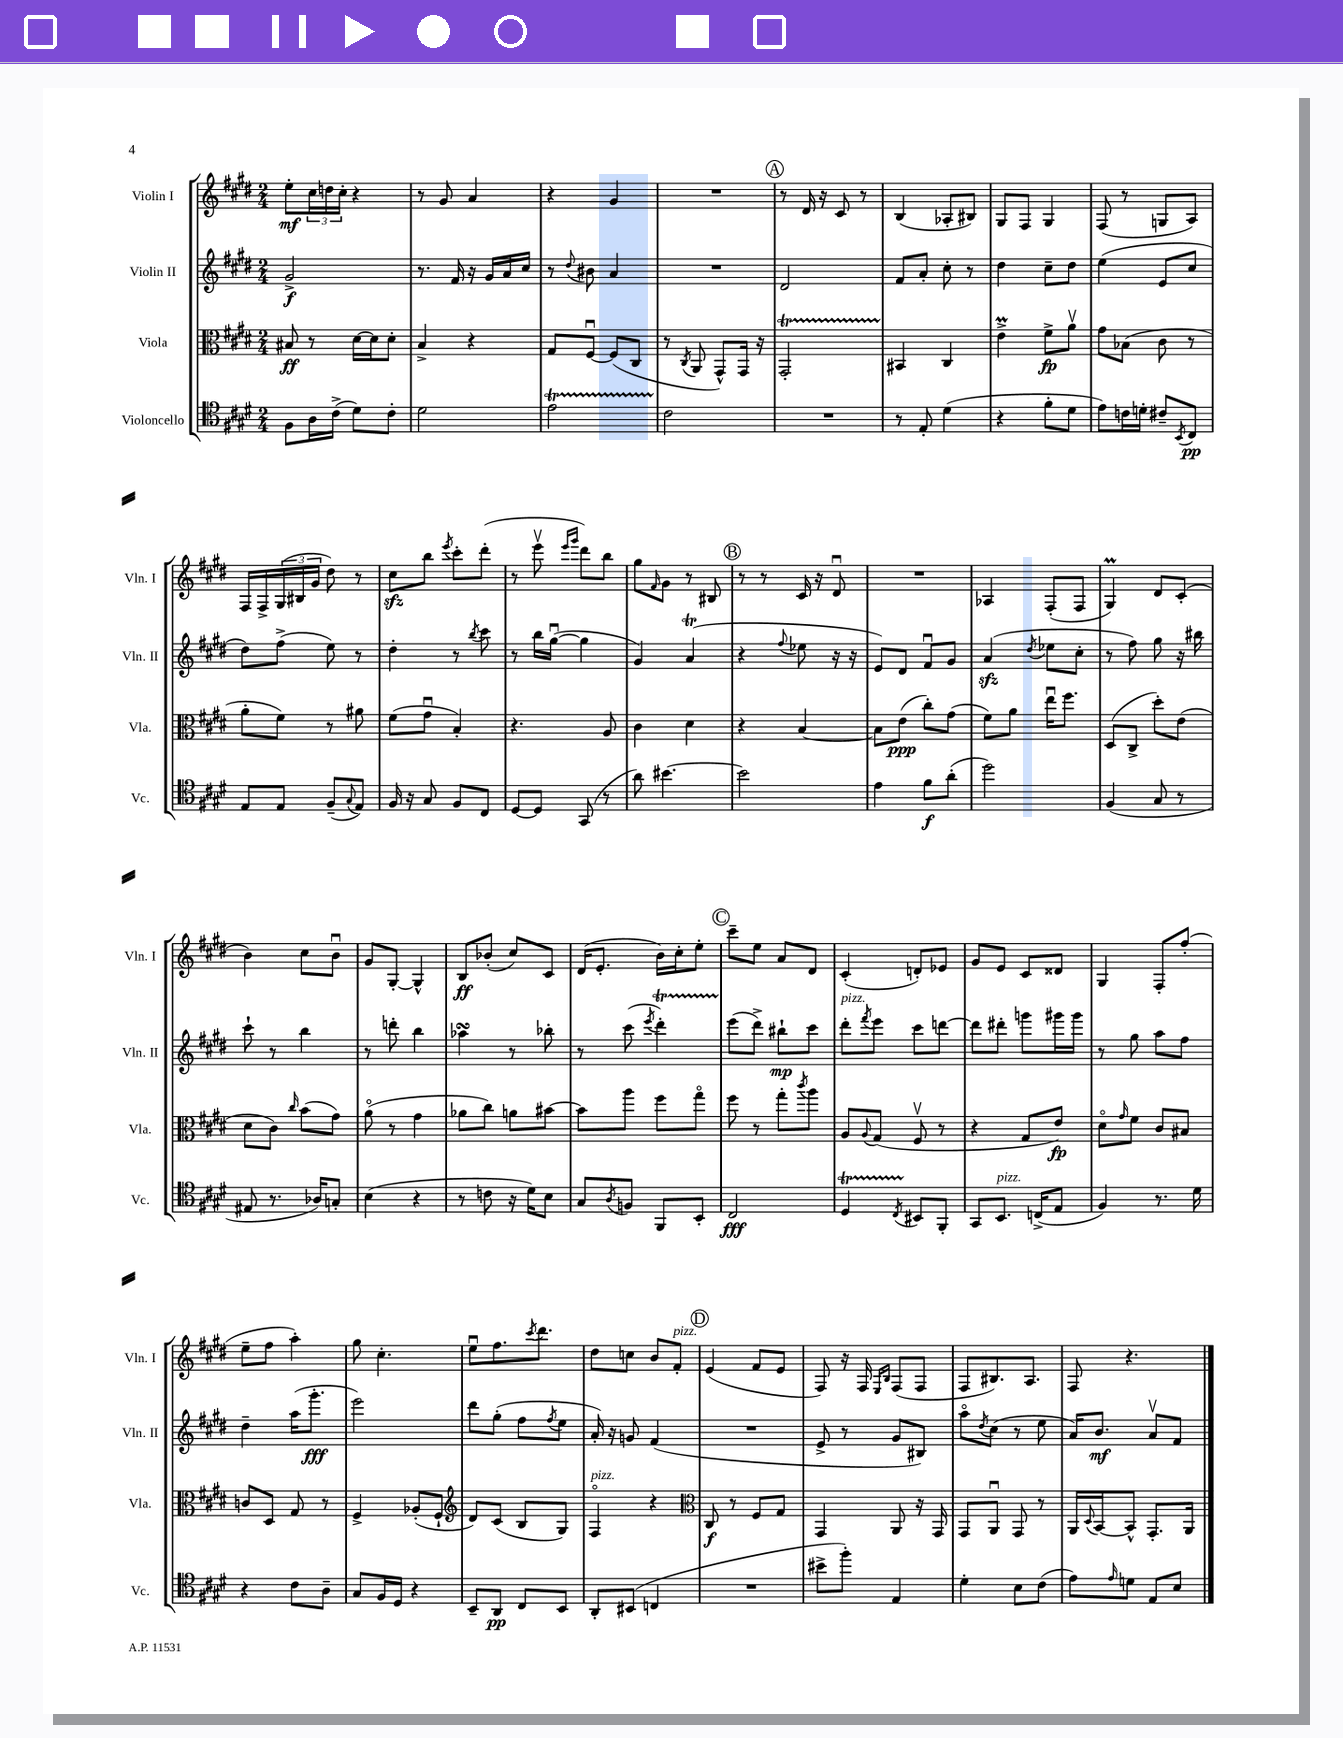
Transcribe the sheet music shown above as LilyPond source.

<<
\new StaffGroup <<
\new Staff = "s0" \with { instrumentName = "Violin I" shortInstrumentName = "Vln. I" } {
    \clef treble \key e \major \numericTimeSignature \time 2/4
    e''8-.\mf \tuplet 3/2 { cis''16 d''16 cis''16-. } r4 |
    r8 gis'8 a'4 |
    r4 gis'4 |
    R2 |
    \mark \markup { \circle "A" } r8 dis'16 r16 cis'8 r8 |
    b4( aes8-. bis8) |
    gis8 fis8 gis4 |
    fis8( r8 g8 a8) |
    fis16 fis16-> \tuplet 3/2 { gis16( bis16 gis'16 } dis''8) r8 |
    cis''8\sfz b''8 \acciaccatura { e'''8 } cis'''8-. dis'''8-.( |
    r8 e'''8\upbow \grace { e'''16 gis'''16 } dis'''8) b''8 |
    gis''8 \grace { fis'16 } gis'8 r8 bis8 |
    \mark \markup { \circle "B" } r8 r8 cis'16 r16 dis'8\downbow |
    R2 |
    aes4 fis8-.( fis8 |
    gis4\prall) dis'8 cis'8-.( |
    b'4) cis''8 b'8\downbow |
    gis'8 gis8~-. gis4-^ |
    b8\ff bes'8-.( cis''8) cis'8 |
    dis'16( e'8.-. b'16) cis''16-. e''8-. |
    \mark \markup { \circle "C" } cis'''8-- e''8 a'8 dis'8 |
    cis'4-.( d'8-.) ees'8 |
    gis'8 e'8 cis'8 disis'8 |
    gis4 fis8-. fis''8-.( |
    e''8-- fis''8 a''4-.) |
    gis''8 cis''4.-. |
    e''8\downbow fis''8. \acciaccatura { cis'''8 } dis'''8. |
    dis''8 c''8 b'8 fis'8-.^\markup { \italic "pizz." } |
    \mark \markup { \circle "D" } e'4( fis'8 e'8 |
    fis8) r16 fis16 \grace { e16 b16 } fis8( fis8 |
    fis8 bis8.) a8. |
    fis8 r4. \bar "|." |
}
\new Staff = "s1" \with { instrumentName = "Violin II" shortInstrumentName = "Vln. II" } {
    \clef treble \key e \major \numericTimeSignature \time 2/4
    gis'2->\f |
    r8. fis'16 r16 gis'16 a'16 cis''16 |
    r8 \appoggiatura { dis''8 } bis'8 a'4 |
    R2 |
    \mark \markup { \circle "A" } dis'2 |
    fis'8 a'8-. cis''8-. r8 |
    dis''4 cis''8-- dis''8 |
    e''4( e'8 cis''8 |
    dis''8) fis''8->( e''8) r8 |
    dis''4-. r8 \acciaccatura { b''8 } cis'''8 |
    r8 b''16 gis''16~\downbow( gis''4 |
    gis'4) a'4\trill( |
    \mark \markup { \circle "B" } r4 \appoggiatura { fis''8 } ees''8 r16 r16 |
    e'8) dis'8 fis'8\downbow gis'8 |
    a'4\sfz( \acciaccatura { dis''8 } ees''8 cis''8-. |
    r8 fis''8) gis''8 r16 bis''16 |
    cis'''8-! r8 b''4 |
    r8 d'''8-. b''4 |
    aes''4\turn r8 bes''8-. |
    r8 cis'''8( \acciaccatura { e'''8 } dis'''4-.\startTrillSpan) |
    \mark \markup { \circle "C" } e'''8\stopTrillSpan( dis'''8->) bis''8-!\mp cis'''8 |
    dis'''8-.^\markup { \italic "pizz." } \acciaccatura { fis'''8 } e'''8 cis'''8 d'''8~ |
    d'''8 dis'''8-. g'''8 gis'''16 gis'''16 |
    r8 gis''8 a''8 fis''8 |
    dis''4-- a''16( gis'''8.-.\fff |
    e'''2) |
    dis'''8 gis''8-.( fis''8 \acciaccatura { fis''8 } e''8 |
    a'16-.) r16 g'8 fis'4( |
    \mark \markup { \circle "D" } R2 |
    e'8-> r8 gis'8 bis8) |
    a''8\flageolet \acciaccatura { dis''8 } cis''8( r8 e''8 |
    a'16) b'8.\mf a'8\upbow fis'8 \bar "|." |
}
\new Staff = "s2" \with { instrumentName = "Viola" shortInstrumentName = "Vla." } {
    \clef alto \key e \major \numericTimeSignature \time 2/4
    bis8\ff r8 dis'16~ dis'16 dis'8-. |
    b4-> r4 |
    gis8 fis8~\downbow fis8( cis8 |
    r8 \acciaccatura { cis8 } a,8 gis,8-^) gis,16 r16 |
    \mark \markup { \circle "A" } gis,2-.\startTrillSpan |
    bis,4\stopTrillSpan cis4 |
    e'4->\prall fis'8->\fp a'8\upbow |
    gis'8 bes8( cis'8 r8 |
    a'8-. fis'8) r8 ais'8 |
    fis'8( gis'8\downbow b4-.) |
    r4. a8 |
    cis'4 dis'4 |
    \mark \markup { \circle "B" } r4 b4~ |
    b8 e'8\ppp( cis''8-.) gis'8( |
    fis'8) a'8 e''16\downbow fis''8. |
    dis8( cis8-> dis''8-.) e'8( |
    dis'8 cis'8) \grace { cis''16 } b'8( gis'8) |
    a'8\flageolet( r8 gis'4 |
    aes'8 cis''8) a'8 bis'8~ |
    bis'8 a''8 fis''8 gis''8\flageolet |
    \mark \markup { \circle "C" } fis''8 r8 gis''8-. \acciaccatura { cis'''8 } a''8 |
    a8 \appoggiatura { a8 } gis8( fis8\upbow r8 |
    r4 gis8 e'8\fp) |
    dis'8\flageolet \grace { gis'16 } fis'8 cis'8 bis8 |
    c'8 dis8 gis8 r8 |
    fis4-> aes8-.( fis8-! |
    \clef treble dis'8) cis'8( b8 gis8) |
    fis4\flageolet^\markup { \italic "pizz." } r4 |
    \mark \markup { \circle "D" } \clef alto cis8\f r8 fis8 gis8 |
    gis,4 a,8 r16 gis,16 |
    gis,8 a,8\downbow gis,8 r8 |
    a,16 \appoggiatura { dis8 } b,16~ b,8-^ gis,8.-. a,16 \bar "|." |
}
\new Staff = "s3" \with { instrumentName = "Violoncello" shortInstrumentName = "Vc." } {
    \clef tenor \key e \major \numericTimeSignature \time 2/4
    fis8 a16 cis'16->( dis'8) cis'8-. |
    dis'2 |
    e'2\startTrillSpan |
    cis'2\stopTrillSpan |
    \mark \markup { \circle "A" } R2 |
    r8 e8-. dis'4( |
    r4 fis'8-. dis'8 |
    e'8) c'16 d'16-. cis'8-- \acciaccatura { b,8 } cis8\pp |
    e8 e8 fis8--( \appoggiatura { gis8 } e8) |
    fis16 r16 gis8 fis8 cis8 |
    dis8~ dis8 gis,8( r8 |
    a'8) bis'4.~ |
    \mark \markup { \circle "B" } bis'2 |
    e'4 fis'8\f a'8-.( |
    dis''2) |
    fis4( gis8 r8 |
    eis8 r8. aes16) g8-. |
    b4( r4 |
    r8 c'8 r16 dis'16) b8 |
    gis8 \acciaccatura { a8 } f8 fis,8 b,8-. |
    \mark \markup { \circle "C" } cis2\fff |
    dis4\startTrillSpan \acciaccatura { cis8 } bis,8\stopTrillSpan fis,8-. |
    gis,8 b,8.^\markup { \italic "pizz." } c16->( e8 |
    fis4) r8. dis'16 |
    r4 cis'8 a8-- |
    gis8 fis16 dis16 r4 |
    b,8-- a,8\pp cis8 b,8 |
    a,8-. bis,8( c4 |
    \mark \markup { \circle "D" } R2 |
    bis'8-> fis''8-.) e4 |
    dis'4-. b8 cis'8( |
    e'8) \grace { e'16 } d'8 e8 b8 \bar "|." |
}
>>
>>
\layout { \context { \Score \remove "Bar_number_engraver" } }
